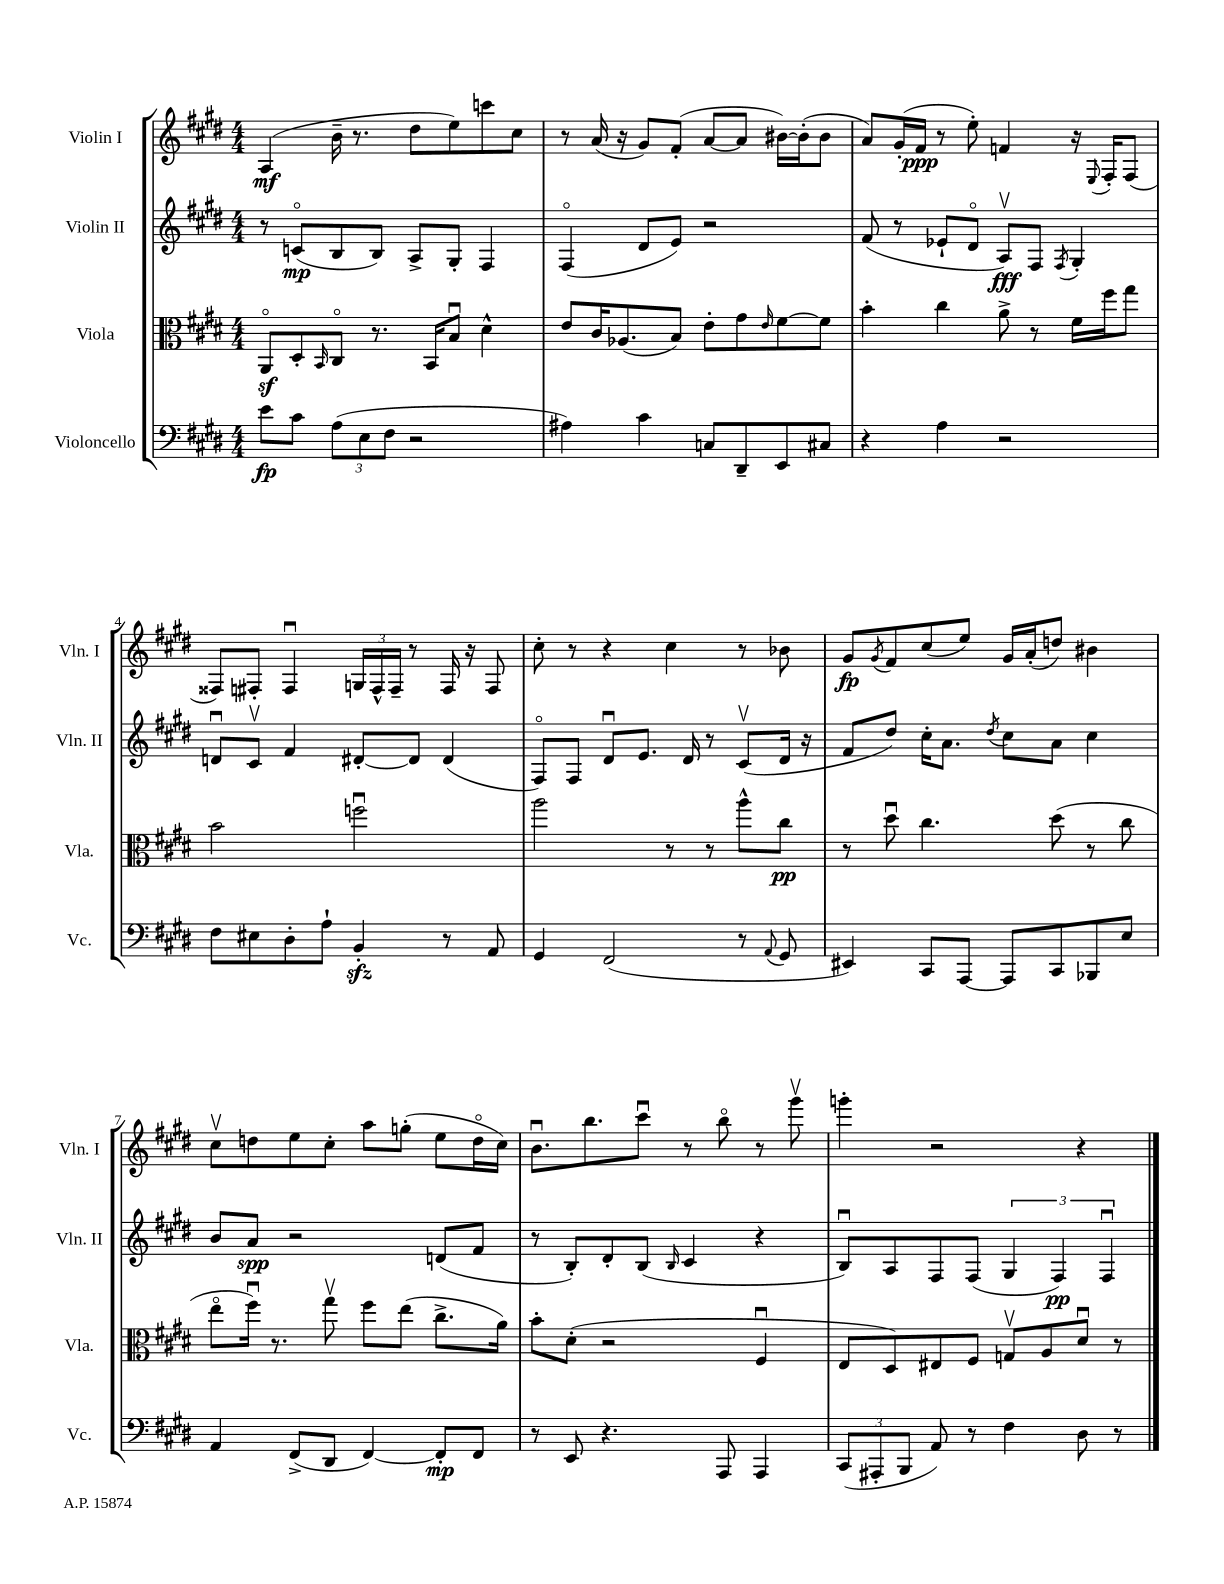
<<
\new StaffGroup <<
\new Staff = "s0" \with { instrumentName = "Violin I" shortInstrumentName = "Vln. I" } {
    \clef treble \key e \major \numericTimeSignature \time 4/4
    a4\mf( b'16-- r8. dis''8 e''8) c'''8 cis''8 |
    r8 a'16( r16 gis'8) fis'8-.( a'8~ a'8 bis'16~) bis'16-.( bis'8 |
    a'8) gis'16-.( fis'16\ppp r8 e''8-.) f'4 r16 \appoggiatura { e8 } fis16-. fis8( |
    fisis8) fis8-. fis4\downbow \tuplet 3/2 { g16 fis16-^ fis16-- } r8 fis16 r16 fis8 |
    cis''8-. r8 r4 cis''4 r8 bes'8 |
    gis'8\fp \acciaccatura { gis'8 } fis'8 cis''8( e''8) gis'16 a'16-.( d''8) bis'4 |
    cis''8\upbow d''8 e''8 cis''8-. a''8 g''8-.( e''8 d''16\flageolet cis''16) |
    b'8.\downbow b''8. cis'''8\downbow r8 b''8\flageolet r8 gis'''8\upbow |
    g'''4-. r2 r4 \bar "|." |
}
\new Staff = "s1" \with { instrumentName = "Violin II" shortInstrumentName = "Vln. II" } {
    \clef treble \key e \major \numericTimeSignature \time 4/4
    r8 c'8\flageolet\mp( b8 b8) a8-> gis8-. fis4 |
    fis4\flageolet( dis'8 e'8) r2 |
    fis'8( r8 ees'8-! dis'8\flageolet a8\upbow\fff) fis8 \acciaccatura { fis8 } gis4-. |
    d'8\downbow cis'8\upbow fis'4 dis'8~-. dis'8 dis'4( |
    fis8\flageolet) fis8 dis'8\downbow e'8. dis'16 r8 cis'8\upbow( dis'16 r16 |
    fis'8 dis''8) cis''16-. a'8. \acciaccatura { dis''8 } cis''8 a'8 cis''4 |
    b'8 a'8\spp r2 d'8( fis'8 |
    r8 b8-.) dis'8-. b8( \grace { b16 } cis'4 r4 |
    b8\downbow) a8 fis8 fis8( \tuplet 3/2 { gis4 fis4\pp) fis4\downbow } \bar "|." |
}
\new Staff = "s2" \with { instrumentName = "Viola" shortInstrumentName = "Vla." } {
    \clef alto \key e \major \numericTimeSignature \time 4/4
    a,8\flageolet\sf dis8-. \grace { b,16 } cis8\flageolet r8. b,16 b8\downbow dis'4-^ |
    e'8 cis'16 aes8.( b8) e'8-. gis'8 \grace { e'16 } fis'8~ fis'8 |
    b'4-. cis''4 a'8-> r8 fis'16 fis''16 gis''8 |
    b'2 f''2\downbow |
    a''2 r8 r8 a''8-^ cis''8\pp |
    r8 dis''8\downbow cis''4. dis''8( r8 cis''8 |
    e''8\flageolet fis''16\downbow) r8. gis''8\upbow fis''8 e''8( cis''8.-> a'16) |
    b'8-. dis'8-.( r2 fis4\downbow |
    e8 dis8) eis8 fis8 g8\upbow a8 dis'8\downbow r8 \bar "|." |
}
\new Staff = "s3" \with { instrumentName = "Violoncello" shortInstrumentName = "Vc." } {
    \clef bass \key e \major \numericTimeSignature \time 4/4
    e'8\fp cis'8 \tuplet 3/2 { a8( e8 fis8 } r2 |
    ais4) cis'4 c8 dis,8-- e,8 cis8 |
    r4 a4 r2 |
    fis8 eis8 dis8-. a8-! b,4-.\sfz r8 a,8 |
    gis,4 fis,2( r8 \appoggiatura { a,8 } gis,8 |
    eis,4) cis,8 a,,8~ a,,8 cis,8 bes,,8 e8 |
    a,4 fis,8->( dis,8 fis,4~) fis,8-.\mp fis,8 |
    r8 e,8 r4. a,,8 a,,4 |
    \tuplet 3/2 { cis,8( ais,,8-. b,,8 } a,8) r8 fis4 dis8 r8 \bar "|." |
}
>>
>>
